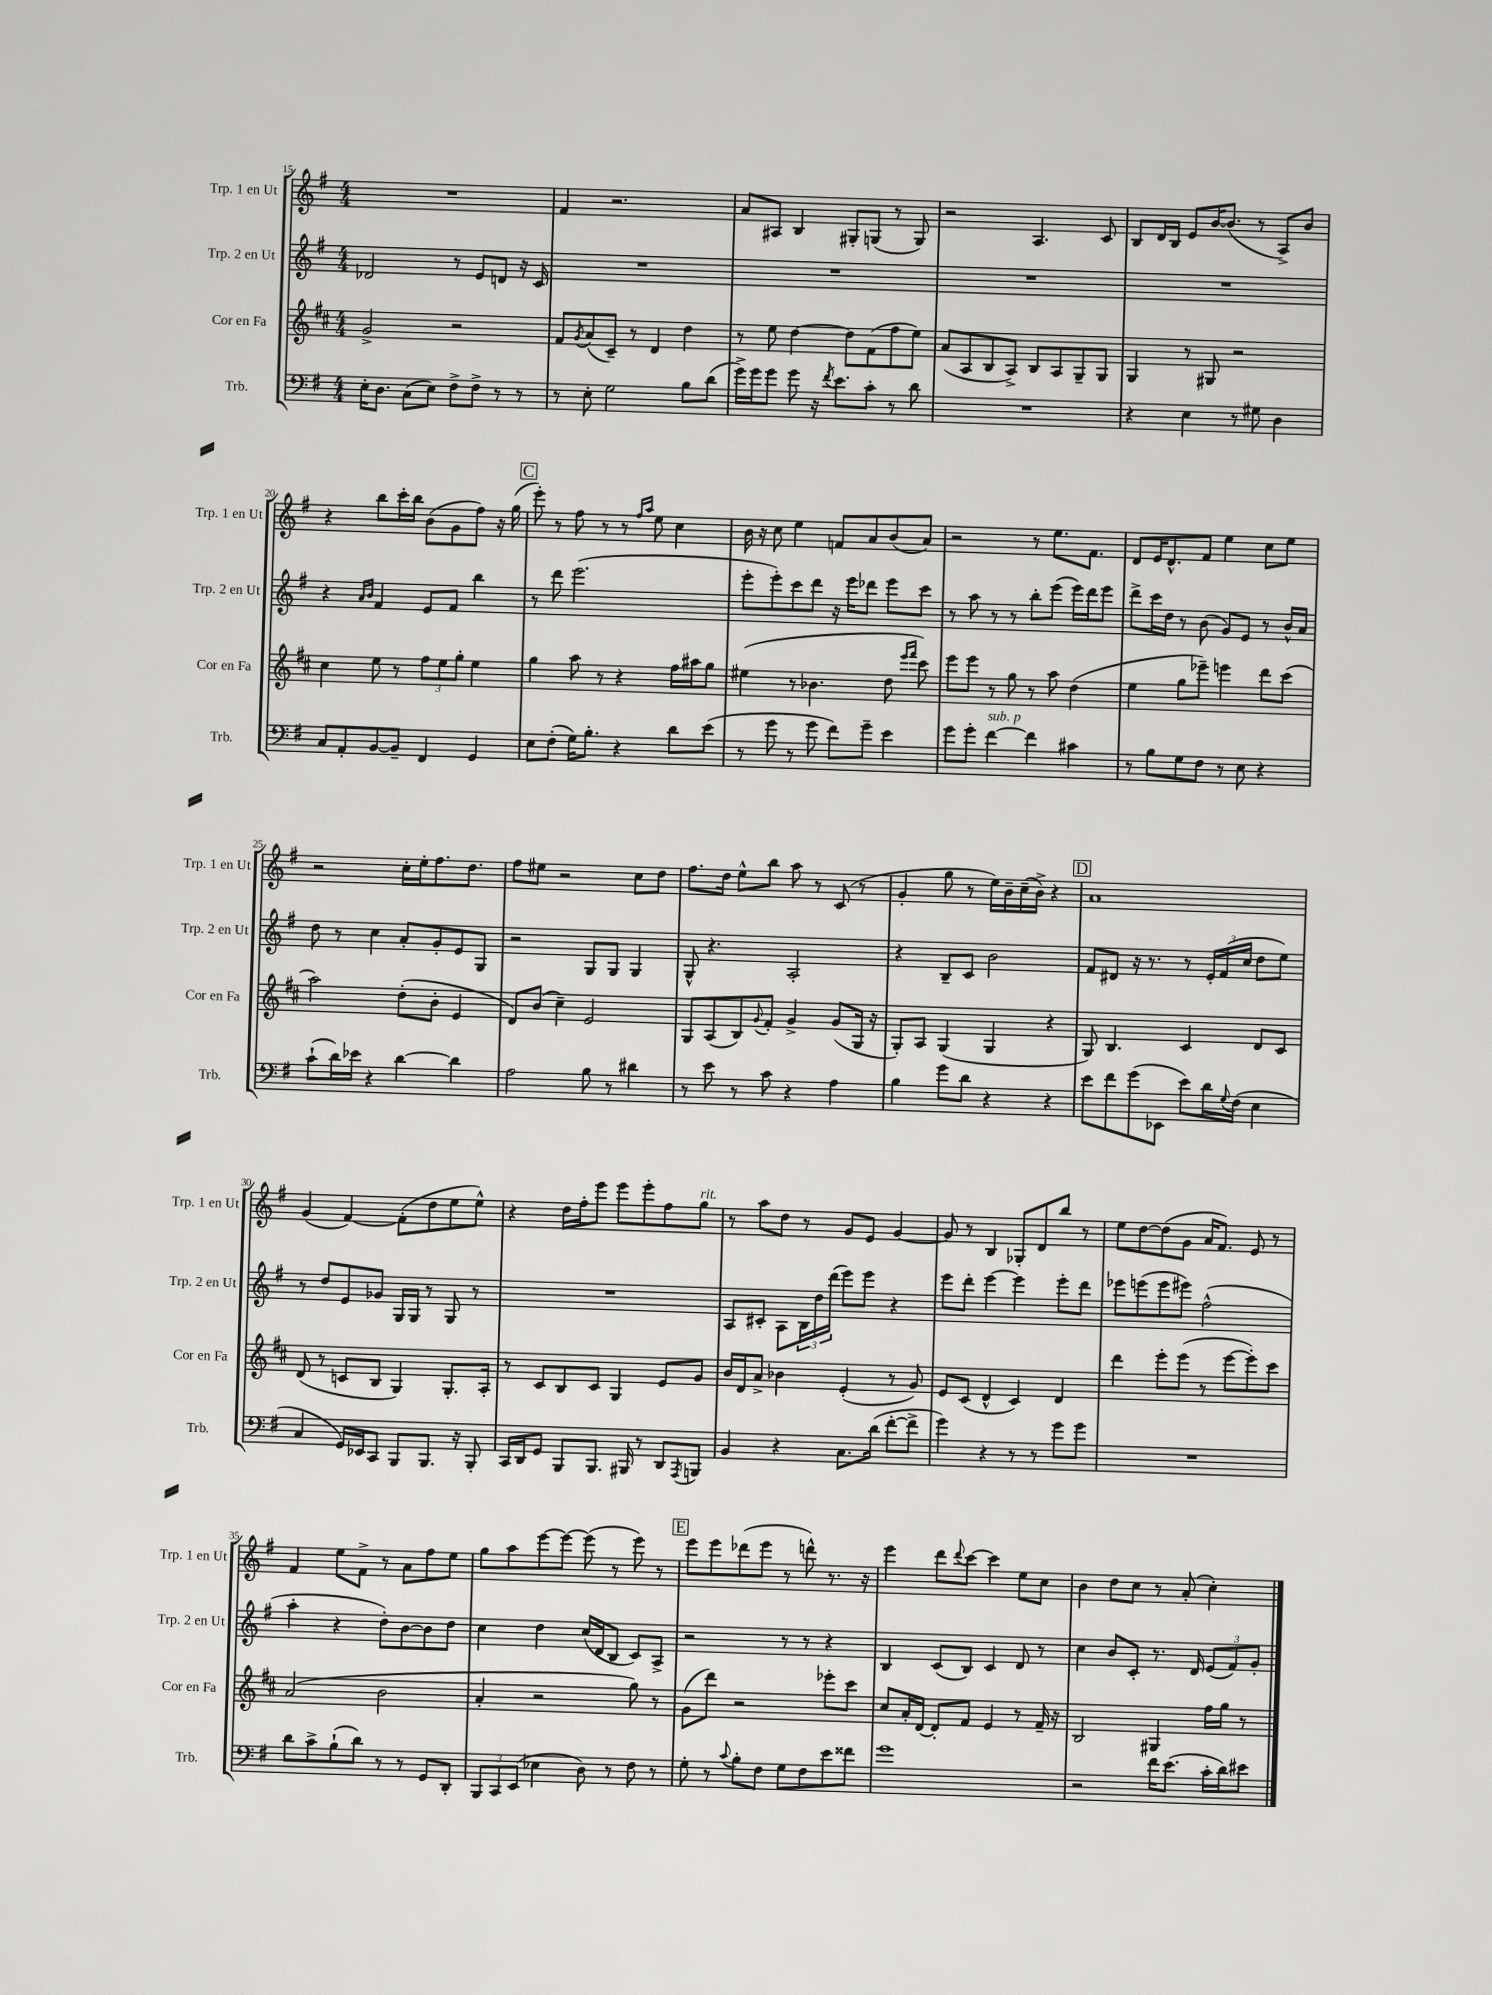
<<
\new StaffGroup <<
\new Staff = "s0" \with { instrumentName = "Trp. 1 en Ut" shortInstrumentName = "Trp. 1 en Ut" } {
    \clef treble \key g \major \numericTimeSignature \time 4/4
    R1 |
    fis'4 r2. |
    a'8 ais8 b4 gis8-. g8( r8 g8) |
    r2 a4. c'8 |
    b8 d'16 b16 e'8 b'16~ b'8.( r8 a8->) b'8 |
    r4 b''8 c'''16-. b''16 b'8( g'8 fis''8) r16 g''16( |
    \mark \markup { \box "C" } e'''8-.) r8 fis''8 r8 r8 \grace { fis''16 a''16 } e''8 c''4 |
    b'16 r16 c''8 e''4 f'8 a'8 b'8( a'8) |
    r2 r8 e''8. fis'8. |
    d'8 e'16 d'8.-^ fis'8 e''4 c''8 e''8 |
    r2 c''16-. e''16-. fis''8. d''8. |
    fis''8 eis''8 r2 c''8 d''8 |
    fis''8. d''16 e''8-^ b''8 a''8 r8 c'8( r8 |
    g'4-. g''8 r8 e''16) b'16-- c''16--( b'16->) r4 |
    \mark \markup { \box "D" } a'1 |
    g'4( fis'4~) fis'8-.( d''8 e''8 e''8-^) |
    r4 d''16 fis''16-. e'''8 e'''8 e'''8-. fis''8 g''8^\markup { \italic "rit." } |
    r8 a''8 d''8 r8 g'8 e'8 g'4~ |
    g'8 r8 b4 ges8-. d'8 b''8 r8 |
    e''8 d''8~ d''8( g'8 a'16 fis'8.) e'8 r8 |
    fis'4 e''8 fis'8-> r8 a'8 fis''8 e''8 |
    g''8 a''8 e'''8~ e'''8~ e'''8( r8 e'''8) r8 |
    \mark \markup { \box "E" } e'''8 e'''8 des'''8( e'''8 r8 d'''8-^) r8. r16 |
    e'''4 d'''8 \appoggiatura { d'''8 } c'''8~ c'''4 e''8 c''8 |
    b'4 d''8 c''8 r8 a'8-.( c''4-.) \bar "|." |
}
\new Staff = "s1" \with { instrumentName = "Trp. 2 en Ut" shortInstrumentName = "Trp. 2 en Ut" } {
    \clef treble \key g \major \numericTimeSignature \time 4/4
    des'2 r8 e'8 d'8 r16 c'16 |
    R1 |
    R1 |
    R1 |
    R1 |
    r4 \grace { a'16 b'16 } fis'4 e'8 fis'8 b''4 |
    \mark \markup { \box "C" } r8 d'''8 e'''2.( |
    e'''8-. e'''8-.) c'''8 d'''8 r16 e'''16 des'''8 e'''8 c'''8 |
    r8 a''8 r8 r8 b''8-. e'''8( e'''16) d'''16 e'''8 |
    d'''8-> c'''16 d''16 r8 b'8( g'8) e'8 r8 b'16-^ a'16 |
    d''8 r8 c''4 a'8-. g'8-. e'8 g8 |
    r2 g8 g8 g4 |
    g8-^ r4. a2-. |
    r4 b8-- c'8 b'2 |
    \mark \markup { \box "D" } fis'8 dis'8 r16 r8. r8 \tuplet 3/2 { e'16-. fis'16( c''16 } d''8 e''8) |
    r8 d''8 e'8 ges'8 g16 g16 r8 g8 r8 |
    R1 |
    a8 cis'8-. a8 \tuplet 3/2 { b16 d''16 d'''16( } e'''8) e'''8 r4 |
    e'''8 d'''8-. e'''4~ e'''4 e'''8-. d'''8 |
    ees'''8 e'''8( e'''8 eis'''8) fis''2-^( |
    a''4-. r4 d''8-.) b'8~ b'8 d''8 |
    c''4 d''4 c''16( d'16 b8 c'8) a8-> |
    \mark \markup { \box "E" } r2 r8 r8 r4 |
    b4 c'8( b8) c'4 d'8 r8 |
    c''4 b'8 c'8-. r8. d'16 \tuplet 3/2 { e'8( fis'8) g'8-. } \bar "|." |
}
\new Staff = "s2" \with { instrumentName = "Cor en Fa" shortInstrumentName = "Cor en Fa" } {
    \clef treble \key d \major \numericTimeSignature \time 4/4
    g'2-> r2 |
    fis'8 \acciaccatura { g'8 } a'8( cis'8--) r8 d'4 d''4 |
    r8 e''8 d''4~ d''8 fis'8( fis''8 e''8) |
    a'8( a8 b8 a8->) b8 a8 g8-- g8 |
    g4 r8 gis8 r2 |
    cis''4 e''8 r8 \tuplet 3/2 { fis''8 e''8 g''8-. } e''4 |
    \mark \markup { \box "C" } g''4 a''8 r8 r4 fis''16 ais''16 g''8 |
    eis''4( r8 bes'4. d''8 \grace { e'''16 fis'''16 } cis'''8) |
    e'''8 e'''8 r8 g''8 r8 a''8 d''4( |
    e''4 g''8 ees'''8--) e'''4 d'''8 cis'''8( |
    a''2) d''8-.( b'8-. e'4 |
    d'8) b'8( cis''4--) e'2 |
    g8 a8( b8) \appoggiatura { g'8 } fis'8-. g'4-> g'8( g16 r16 |
    g8-.) a8 g4( g4 r4 |
    \mark \markup { \box "D" } g8) b4. cis'4 d'8 cis'8 |
    d'8( r8 c'8 b8 g4) g8.-. a16-. |
    r8 cis'8 b8 cis'8 g4 e'8 g'8 |
    b'16 d'16 a'8-> bes'4 e'4-.( r8 g'8) |
    e'8 cis'8( d'4-^ cis'4) d'4 |
    d'''4 e'''8-. e'''8( r8 e'''8~ e'''8-.) cis'''8 |
    a'2( b'2 |
    a'4-. r2 g''8) r8 |
    \mark \markup { \box "E" } g'8( d'''8) r2 ees'''8-. cis'''8 |
    cis''8 a'16-. d'16~ d'8-. fis'8 e'4 r8 fis'16-- r16 |
    b2 gis4 fis''16 g''16 r8 \bar "|." |
}
\new Staff = "s3" \with { instrumentName = "Trb." shortInstrumentName = "Trb." } {
    \clef bass \key g \major \numericTimeSignature \time 4/4
    e16-. d8. c8( e8) fis8-> fis8-> r8 r8 |
    r8 e8-. g2 b8 d'8( |
    g'16->) g'16 g'8 g'8 r16 \acciaccatura { fis'8 } e'8. c'8-. r8 d'8 |
    R1 |
    r4 e4 r8 gis8 d4 |
    c8 a,8-. b,8~ b,8-- fis,4 g,4 |
    \mark \markup { \box "C" } e8 fis8-.( g16) b8.-. r4 d'8 e'8( |
    r8 g'8 r8 g'8 fis'8) g'8-- e'4 |
    g'8 g'8-. fis'4~^\markup { \italic "sub. p" } fis'4 cis'4 |
    r8 b8 g8 fis8 r8 e8 r4 |
    c'8-!( d'16) ees'16 r4 d'4~ d'4 |
    a2 b8 r8 dis'4 |
    r8 e'8 r8 c'8 r4 a4 |
    b4 g'8 d'8 r4 r4 |
    \mark \markup { \box "D" } e'8 fis'8 g'8( ees,8 e'8) d'16 \appoggiatura { g8 } fis16( e4 |
    c4 g,16) ees,16 c,8 b,,8 b,,8. r16 b,,8-. |
    c,16 d,16 g,8 b,,8 b,,8. bis,,16 r8 d,8 \acciaccatura { a,,8 } b,,8 |
    b,4 r4 c8. d'16( fis'8~-. fis'8-> |
    g'4) r4 r8 r8 g'8 g'8 |
    R1 |
    d'8 c'8-> b8-!( d'8) r8 r8 g,8 d,8-. |
    \tuplet 3/2 { b,,8 c,8 e,8( } ees4 d8) r8 fis8 r8 |
    \mark \markup { \box "E" } g8-. r8 \appoggiatura { c'8 } b8-. fis8 g8 fis8 e'8 fisis'8 |
    g'1 |
    r2 fis'16 e'8.( c'16-. d'16) eis'8 \bar "|." |
}
>>
>>
\layout { \context { \Score currentBarNumber = #15 } }
